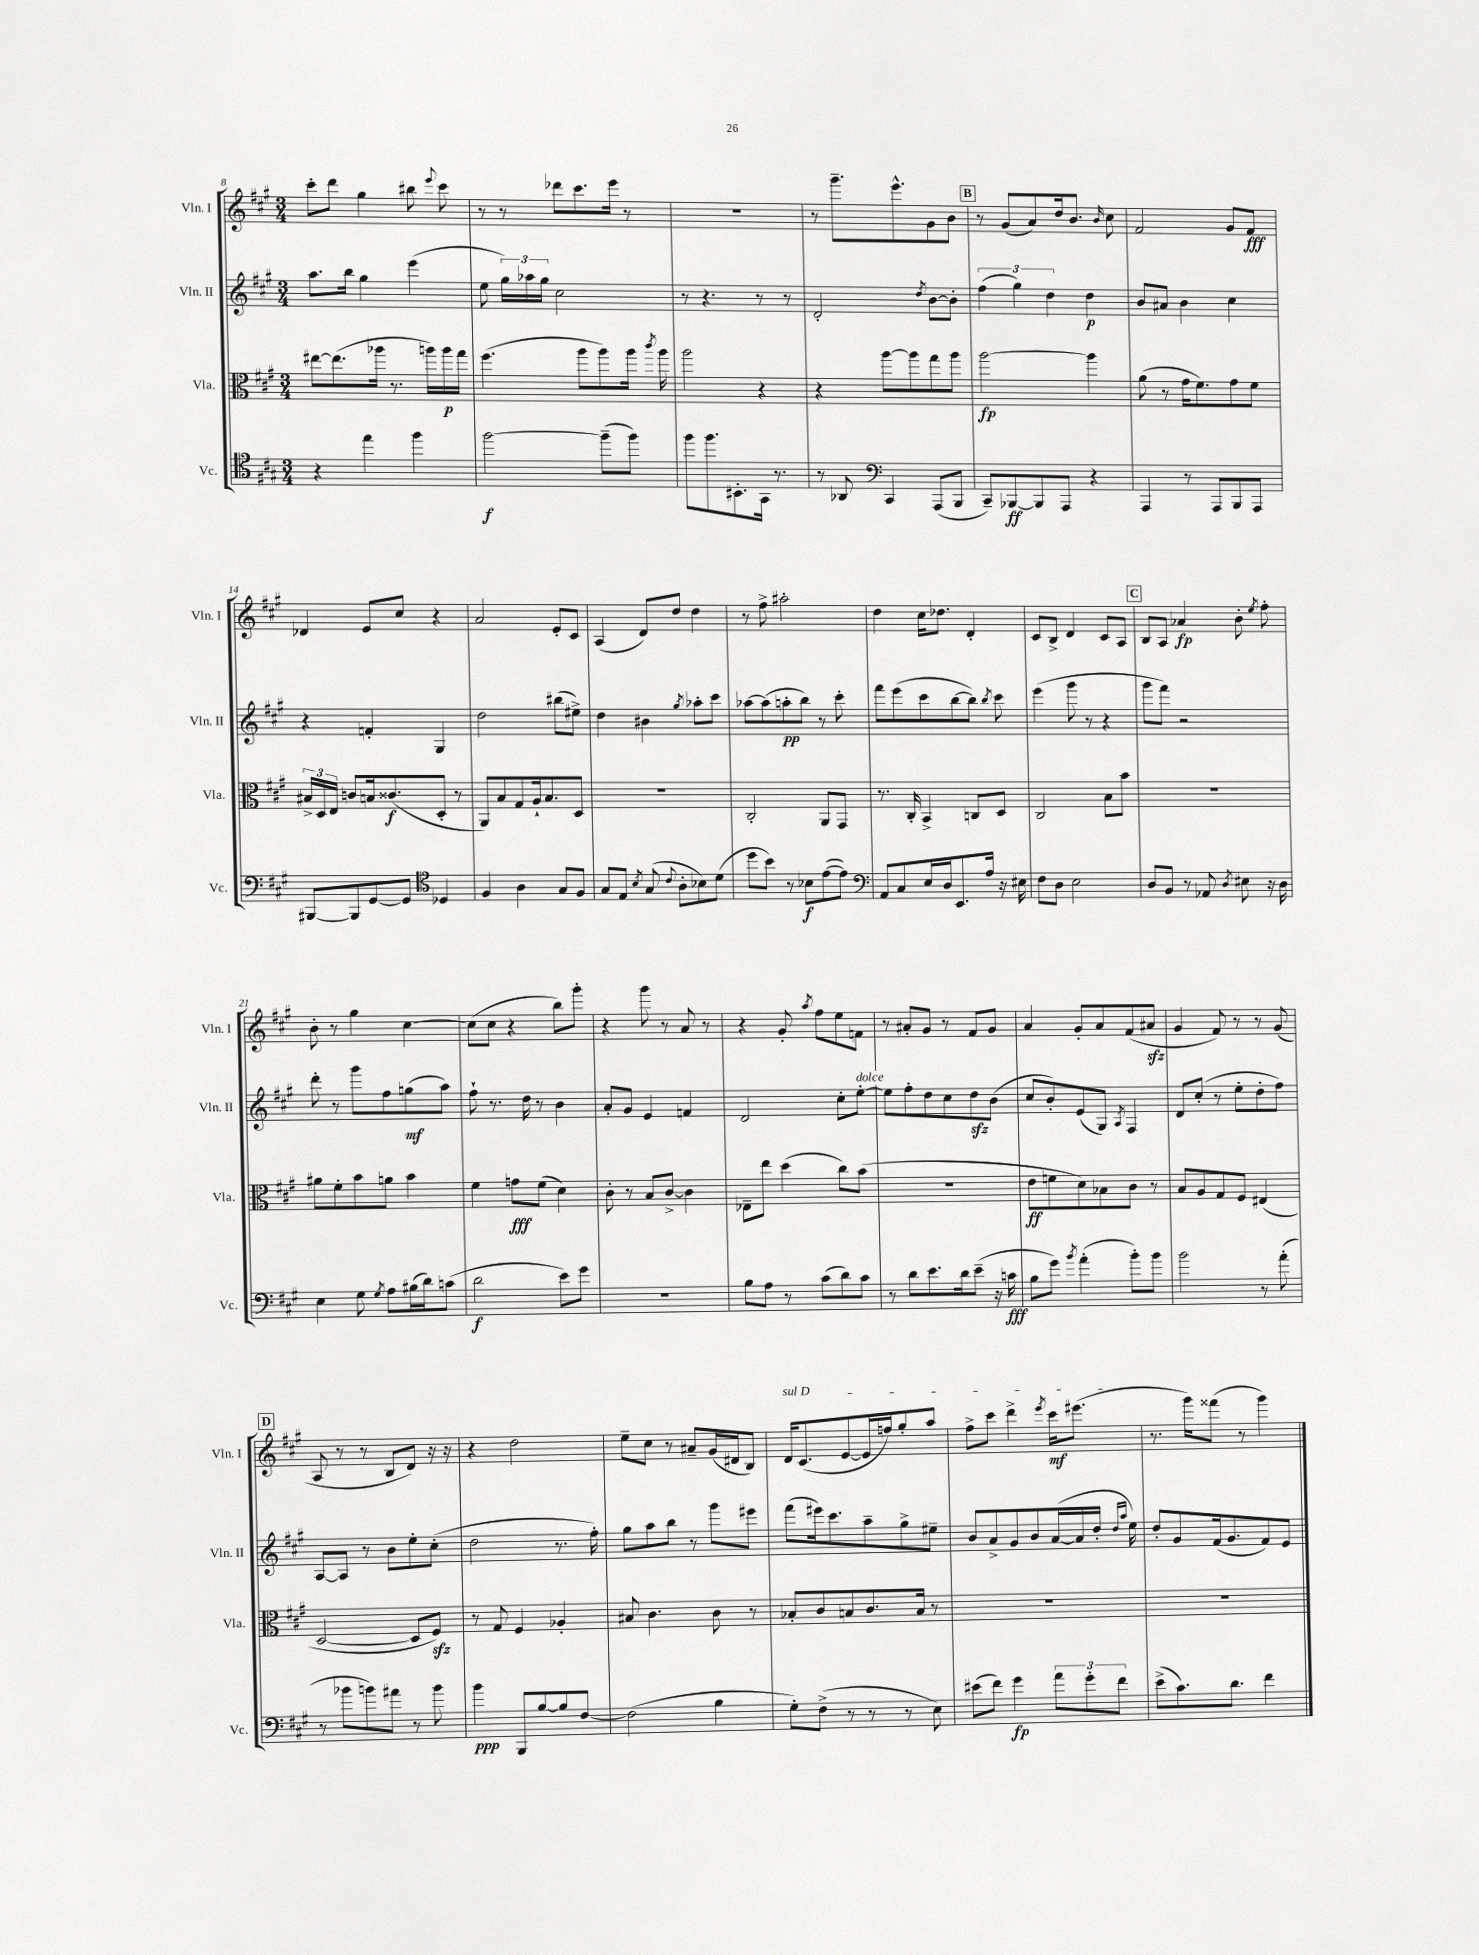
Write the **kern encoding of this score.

**kern	**kern	**kern	**kern
*staff4	*staff3	*staff2	*staff1
*clefC4	*clefC3	*clefG2	*clefG2
*k[f#c#g#]	*k[f#c#g#]	*k[f#c#g#]	*k[f#c#g#]
*M3/4	*M3/4	*M3/4	*M3/4
4r	[8ee#	8.aa	8ccc#'
.	(8.ee#]	.	8ddd
.	.	16bb	.
4ee	.	4gg#	4gg#
.	16aa-	.	.
.	8.r	.	.
4ff#	.	(4eee	8bb#
.	16aa)	.	.
.	.	.	8qqeee
.	16aa	.	8ccc#
.	16gg#	.	.
=	=	=	=
[2ff#	(4.ff#	8ee	8r
.	.	24gg#)	8r
.	.	24aa-	.
.	.	24gg#	.
.	.	2cc#	8ddd-
.	8aa	.	8.ccc#
(8ff#~]	8aa)	.	.
.	.	.	16eee
8ff#)	16aa	.	8r
.	8qccc#	.	.
.	16aa	.	.
=	=	=	=
8ff#	2aa	8r	2.r
8.ff#	.	4.r	.
8.BB#'	.	.	.
16GG#	4r	8r	.
8.r	.	.	.
.	.	8r	.
=	=	=	=
8r	4r	2d'	8r
8AA-	.	.	8.ggg#~
*clefF4	*	*	*
4CC#	[8aa	.	.
.	.	.	8.eee^^
.	8aa]	.	.
.	.	8qdd	.
(8AAA	8gg#	[8b	8g#
8BBB	8aa	8b']	8b
=	=	=	=
8CC#~)	[2aa	(6ff#	8r
[8BBB-	.	.	(8g#
.	.	6gg#)	.
8BBB-]	.	.	8a)
.	.	6dd	.
8AAA	.	.	16dd
.	.	.	8.b
4r	4aa]	4dd	.
.	.	.	16qqb
.	.	.	8cc#
=	=	=	=
4AAA	(8a	8b	2f#
.	8r	8a#	.
8r	16g#	4b	.
.	8.f#)	.	.
8AAA	.	.	.
8BBB	8g#	4cc#	8g#
8AAA	8f#	.	8f#
=	=	=	=
[8BBB#	24B#^	4r	4d-
.	24D	.	.
.	24E	.	.
8BBB#]	8c	.	.
[8GG#	16B	4f'	8e
.	(8.c##	.	.
8GG#]	.	.	8cc#
*clefC4	*	*	*
4D-	8D'	4G#	4r
.	8r	.	.
=	=	=	=
4F#	8AA)	2dd	2a
.	8B	.	.
4A	8G#	.	.
.	16A`	.	.
.	8.B	.	.
8G#	.	(8bb#	8e'
8F#	8D	8ee#^)	8c#
=	=	=	=
8G#	2.r	4dd	(4A
8E	.	.	.
8qB	.	.	.
(8G#	.	4b#	8d)
8qqc#	.	.	.
8A'	.	.	8dd
.	.	8qgg#	.
8B-)	.	8aa-'	4dd
(8d	.	8ccc#	.
=	=	=	=
8dd	2C#'	[8aa-	8r
8b)	.	(8aa-]	8ff#^
8r	.	8aa'	2aa#'
8B-	.	8bb)	.
([8e	8AA	8r	.
8e])	8GG#	8ccc#'	.
=	=	=	=
*clefF4	*	*	*
8AA	8.r	8fff#	4dd
8C#	.	(8eee	.
.	16C#'	.	.
16E	4BB^	8ccc#	16cc#
16D	.	.	8.dd-
8.EE	.	[8bb	.
.	8C	8bb])	4d'
16A	.	.	.
.	.	8qbb	.
16r	8D	8ccc#	.
16E#	.	.	.
=	=	=	=
8F#	2C#	(4eee	8c#
8D	.	.	8B^
2E	.	8ggg#	4d
.	.	8r	.
.	8B	4r	8c#
.	8b	.	8A
=	=	=	=
8D	2.r	8ggg#	8B
8BB	.	8fff#)	8A
8r	.	2r	4a-
8AA-	.	.	.
8qD	.	.	.
8E#	.	.	8b'
.	.	.	8qee
16r	.	.	8ff#'
16D	.	.	.
=	=	=	=
4E	8a#	8ddd'	8b'
.	8f#'	8r	8r
8G#	8b	8ggg#	4gg#
8qG#	.	.	.
8A	8a	8ff#	.
(16B#	4b	(8gg	[4cc#
16d)	.	.	.
(8c	.	8aa)	.
=	=	=	=
2d	4f#	8ff#`	(8cc#]
.	.	8.r	8cc#
.	8g	.	4r
.	.	16dd	.
.	(8f#	8r	.
8e)	4d)	4b	8bb)
8g#	.	.	8ggg#'
=	=	=	=
2.r	8c#'	8a'	4r
.	8r	8g#	.
.	8B	4e	8ggg#
.	[8c#^	.	8r
.	4c#]	4f	8a
.	.	.	8r
=	=	=	=
8B	8E-~	2d	4r
8A	8ee	.	.
8r	(4dd	.	8g#'
.	.	.	8qaa
(8c#	.	.	8ff#
8d)	8cc#)	8cc#'	8ee
8c#	(8b	[8ee'	8f
=	=	=	=
8r	2.r	8ee]	8r
8d	.	8ff#'	8a#'
8.e	.	8dd	8g#
.	.	8cc#	8r
16d	.	.	.
(8e~	.	8dd	8f#
16r	.	(8b	8g#
16c	.	.	.
=	=	=	=
8B	8e	8cc#	4a
8g#)	8f	8b')	.
8qb	.	.	.
(4a'	8d)	(8e	8g#'
.	8B-	8G#)	8a
.	.	8qA	.
8b')	8c#	4F#	(8f#
8b	8r	.	8a#
=	=	=	=
2b	8B	8d	4g#
.	8A	(8cc#'	.
.	8G#	8r	8f#)
.	8F#	8ee'	8r
8r	(4E#	8dd'	8r
(8a'	.	8ff#)	(8g#
=	=	=	=
8r	[2D	[8A	8A
8b-	.	8A]	8r
8b)	.	8r	8r
8a#	.	8b	8B
8r	8D]	8ee'	8d)
8b	8F#)	(8cc#'	16r
.	.	.	16r
=	=	=	=
4b	8r	2dd	4r
.	8G#	.	.
8BBB	4F#	.	2dd
[8B	.	.	.
8B]	4A-'	8.r	.
[8F#	.	.	.
.	.	16ff#')	.
=	=	=	=
(2F#]	8B#	8gg#	8ee~
.	4.c#	8aa	8cc#
.	.	8bb	8r
.	.	8r	8a#~
4B	8c#	8ggg#	(16g#
.	.	.	16d#
.	8r	8eee#	8B)
=	=	=	=
8G#')	8B-'	(8fff#	16d
.	.	.	(8.c#
(8F#^	8c#	16eee#)	.
.	.	8.ccc#	.
8r	8B	.	[8e
8r	8.c#	8aa~	16e]
.	.	.	16ff)
8r	.	8gg#^	8gg#'
.	16B	.	.
8E)	8r	8ee#~	8aa
=	=	=	=
(8e#	2.r	8b	8ff#^
8f#)	.	8a^	8ccc#
4g#	.	8g#	4ddd^
.	.	8b	.
.	.	.	8qeee
12a	.	([16a	16ccc#
.	.	16a]	(8.eee#
12g#'	.	.	.
.	.	16dd'	.
12f#	.	.	.
.	.	16qqdd	.
.	.	16qqaa	.
.	.	16ee)	.
=	=	=	=
(8e^	2.r	8dd'	8.r
8.c#)	.	8g#	.
.	.	.	16ggg#)
.	.	(16f#	(8fff##
8.d	.	8.g#	.
.	.	.	8r
4f#	.	8f#)	4ggg#)
.	.	8e	.
==	==	==	==
*-	*-	*-	*-
